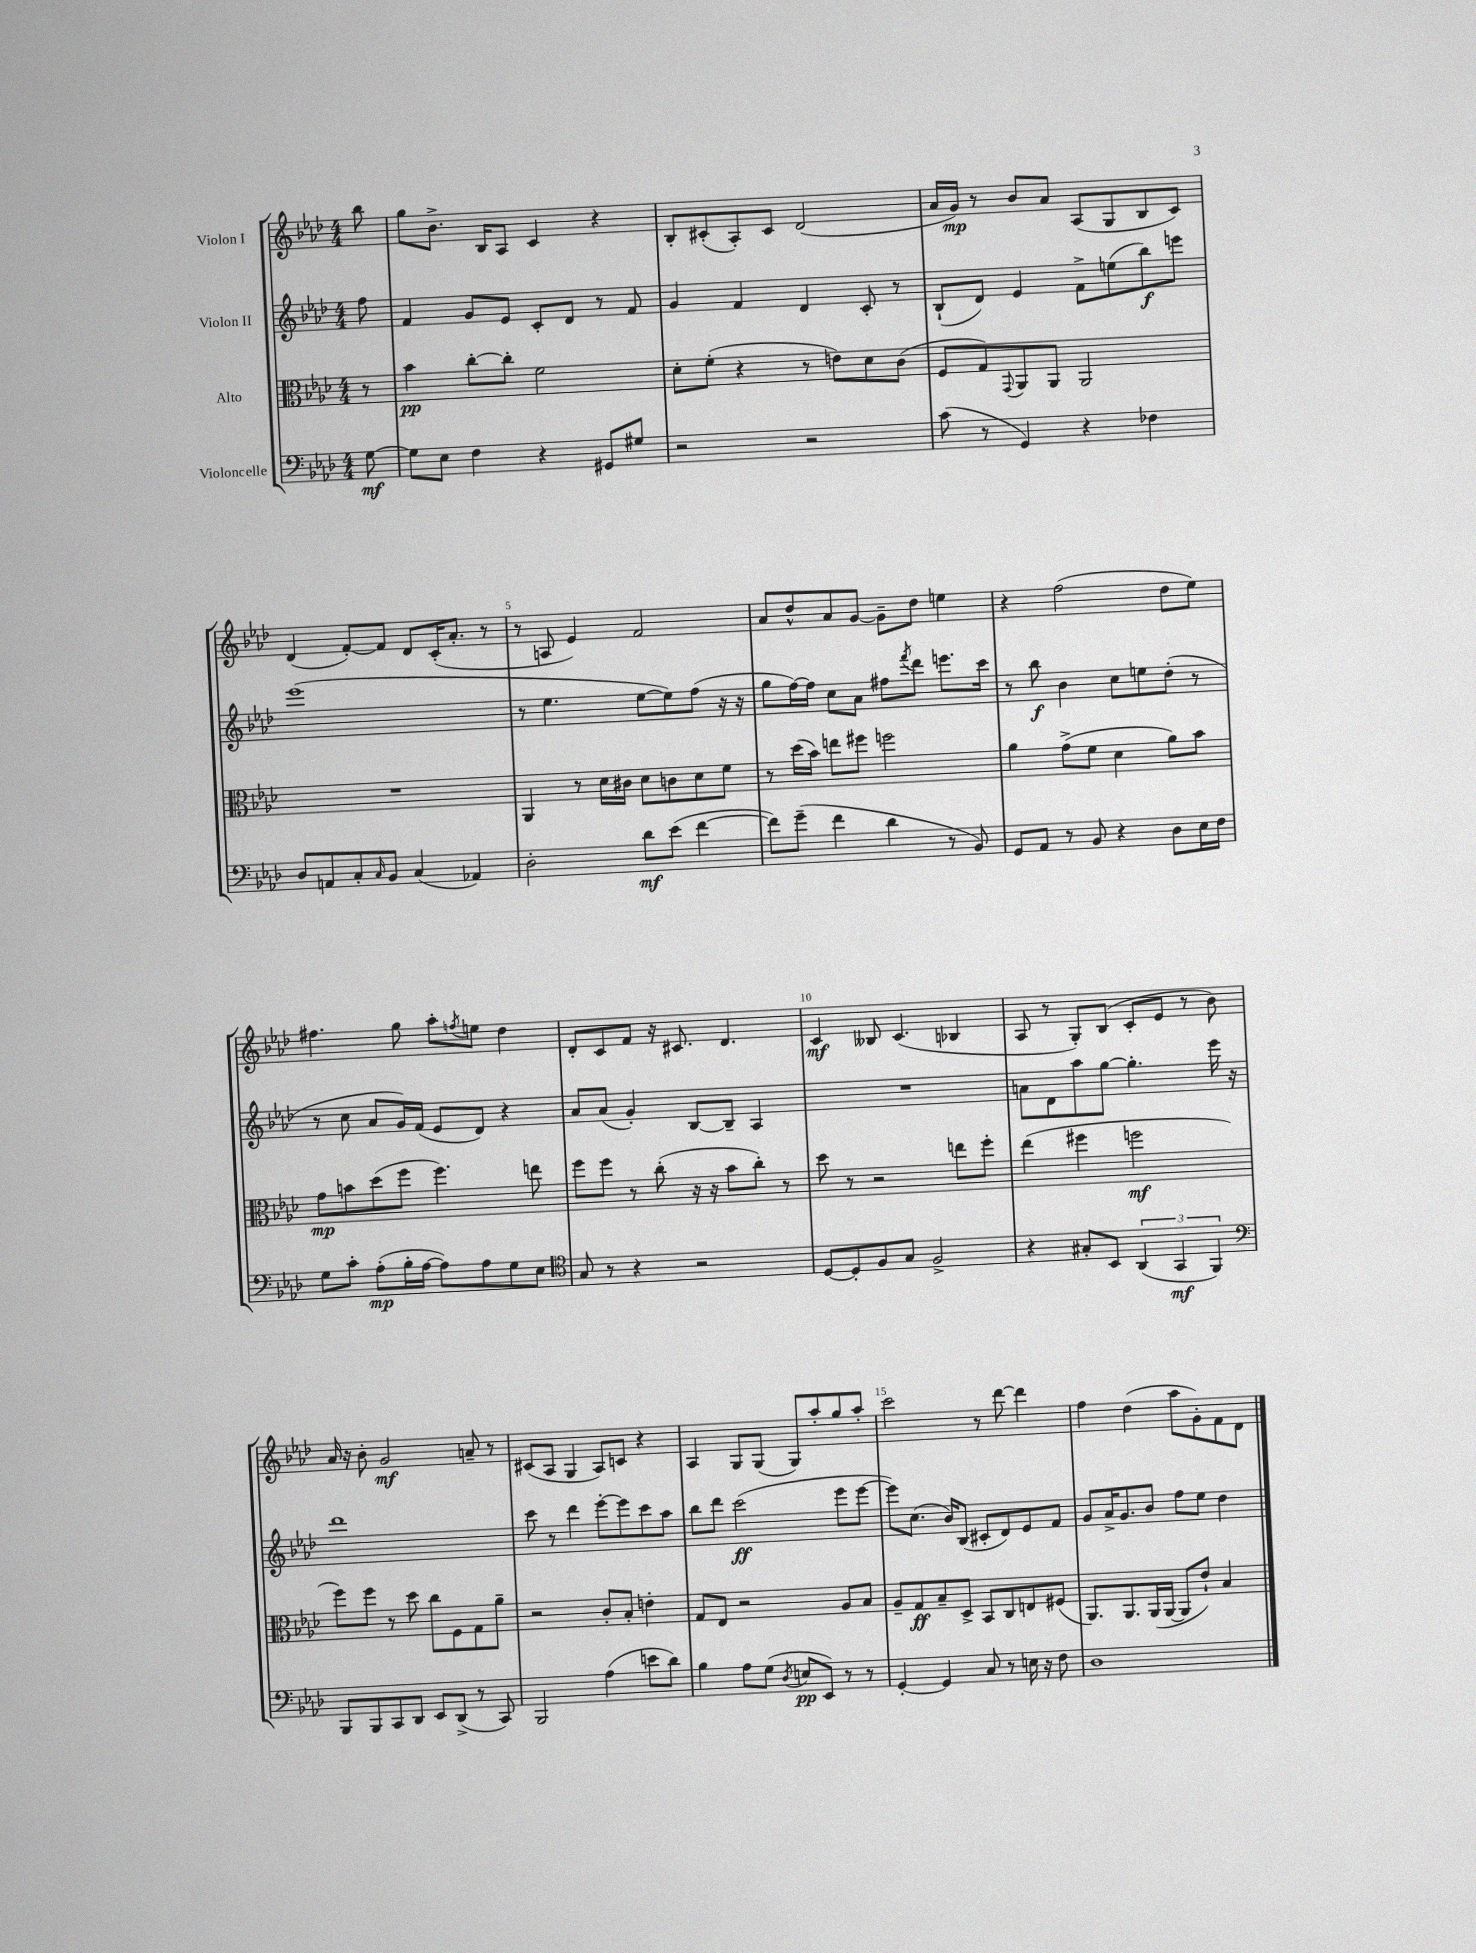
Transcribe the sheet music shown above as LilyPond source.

<<
\new StaffGroup <<
\new Staff = "s0" \with { instrumentName = "Violon I" } {
    \clef treble \key aes \major \numericTimeSignature \time 4/4 \partial 8
    bes''8 |
    g''8 bes'8.-> bes16 aes8 c'4 r4 |
    bes8-. cis'8-.( aes8-.) cis'8 des'2( |
    aes'16 g'16\mp) r8 bes'8 aes'8 aes8( g8 bes8 c'8) |
    des'4( f'8~-.) f'8 des'8 c'16-.( aes'8.-. r8 |
    r8 a8 ees'4) f'2 |
    aes'8 des''8-^ aes'8 g'8~ g'8-- des''8 e''4 |
    r4 f''2( des''8 ees''8) |
    fis''4. g''8 aes''8-. \acciaccatura { f''8 } e''8 des''4 |
    des'8-. c'8 f'8 r16 cis'8. des'4. |
    c'4\mf beses8 c'4.( bes4 |
    aes8 r8 g8-.) bes8( c'8-. ees'8 r8 bes'8) |
    aes'16 r16 bes'8-. g'2\mf a'8-- r8 |
    cis'8( aes8 g4 aes8) c'8 r4 |
    aes4 g8 g8( g8) aes''8-. g''8 aes''8-. |
    c'''2 r8 des'''8~ des'''4 |
    f''4 des''4( aes''8 g'8-.) f'8 des'8 \bar "|." |
}
\new Staff = "s1" \with { instrumentName = "Violon II" } {
    \clef treble \key aes \major \numericTimeSignature \time 4/4 \partial 8
    f''8 |
    f'4 g'8 ees'8 c'8-. des'8 r8 f'8 |
    g'4 f'4 des'4 c'8-. r8 |
    bes8-!( des'8) ees'4 f'8-> e''8( bes''8\f) e'''8 |
    ees'''1( |
    r8 ees''4. ees''8~ ees''8) f''8( r16 r16 |
    g''8 f''16~) f''16 c''8 aes'8 fis''8 \acciaccatura { f'''8 } des'''8 e'''8. c'''16 |
    r8 bes''8\f bes'4 c''8 e''8 des''8-.( r8 |
    r8 c''8 aes'8 g'16) f'16( ees'8 des'8) r4 |
    aes'8 aes'8( g'4-.) bes8~ bes8-- aes4 |
    R1 |
    a'8 des'8 aes''8 g''8~ g''4.-. ees'''16 r16 |
    des'''1 |
    c'''8 r8 des'''4 ees'''8~-. ees'''8 c'''8 aes''8 |
    bes''8 des'''8 c'''2\ff( ees'''8 ees'''8~ |
    ees'''8) c''8.( bes'16) bes8( cis'8-. des'8) ees'8 f'8 |
    g'8 aes'16-> g'8. bes'8 f''8 ees''8 des''4 \bar "|." |
}
\new Staff = "s2" \with { instrumentName = "Alto" } {
    \clef alto \key aes \major \numericTimeSignature \time 4/4 \partial 8
    r8 |
    bes'4\pp c''8~-. c''8-. f'2 |
    des'8-. f'8-.( r4 r8 e'8) des'8 c'8( |
    f8 g8) \appoggiatura { g,8 } aes,8 aes,8 aes,2 |
    R1 |
    aes,4 r8 des'16 cis'16 des'8 c'8 des'8 f'8 |
    r8 des''16( bes'16) e''8 fis''8 f''2 |
    aes'4 g'8->( f'8 des'4 aes'8) bes'8 |
    g'8\mp b'8 des''8( f''8 f''4.) e''8 |
    f''8 f''8 r8 c''8-.( r16 r16 bes'8 c''8-.) r8 |
    des''8 r8 r2 e''8 f''8-. |
    ees''4( fis''4 f''2\mf |
    f''8) f''8 r8 des''8 c''8 f8 g8 aes'8-- |
    r2 c'8-. bes8-. e'4-. |
    g8 ees8 r2 aes8 bes8 |
    aes8-- g8\ff bes8-- des8-> bes,8 c8 e8 fis8( |
    aes,8.) aes,8. aes,16( aes,16~ aes,8 ees'8-!) bes4 \bar "|." |
}
\new Staff = "s3" \with { instrumentName = "Violoncelle" } {
    \clef bass \key aes \major \numericTimeSignature \time 4/4 \partial 8
    g8~\mf |
    g8 ees8 f4 r4 gis,8 gis8 |
    r2 r2 |
    c'8( r8 g,4) r4 fes4 |
    des8 a,8 c8-. \grace { c16 } bes,8 c4( aes,4) |
    des2-. des'8\mf ees'8( f'4~ |
    f'8) g'8--( f'4 des'4 r8 bes,8) |
    g,8 aes,8 r8 bes,8 r4 des8 ees16 f16 |
    g8 c'8-. aes8-.\mp( bes16-. aes16~ aes8) aes8 g8 ees8 |
    \clef tenor g8 r8 r4 r2 |
    des8~ des8-. f8 g8 f2-> |
    r4 gis8-. bes,8 \tuplet 3/2 { aes,4( g,4\mf f,4) } |
    \clef bass bes,,8 bes,,8 c,8 des,8 ees,8 des,8->( r8 c,8) |
    bes,,2 aes4( e'8 des'8) |
    bes4 aes8 g8( \acciaccatura { des8 } e8\pp ees,8) r8 r8 |
    g,4~-. g,4 c8 r8 e16 r16 f8 |
    des1 \bar "|." |
}
>>
>>
\layout { \context { \Score \override BarNumber.break-visibility = ##(#f #t #t) barNumberVisibility = #(every-nth-bar-number-visible 5) } }
